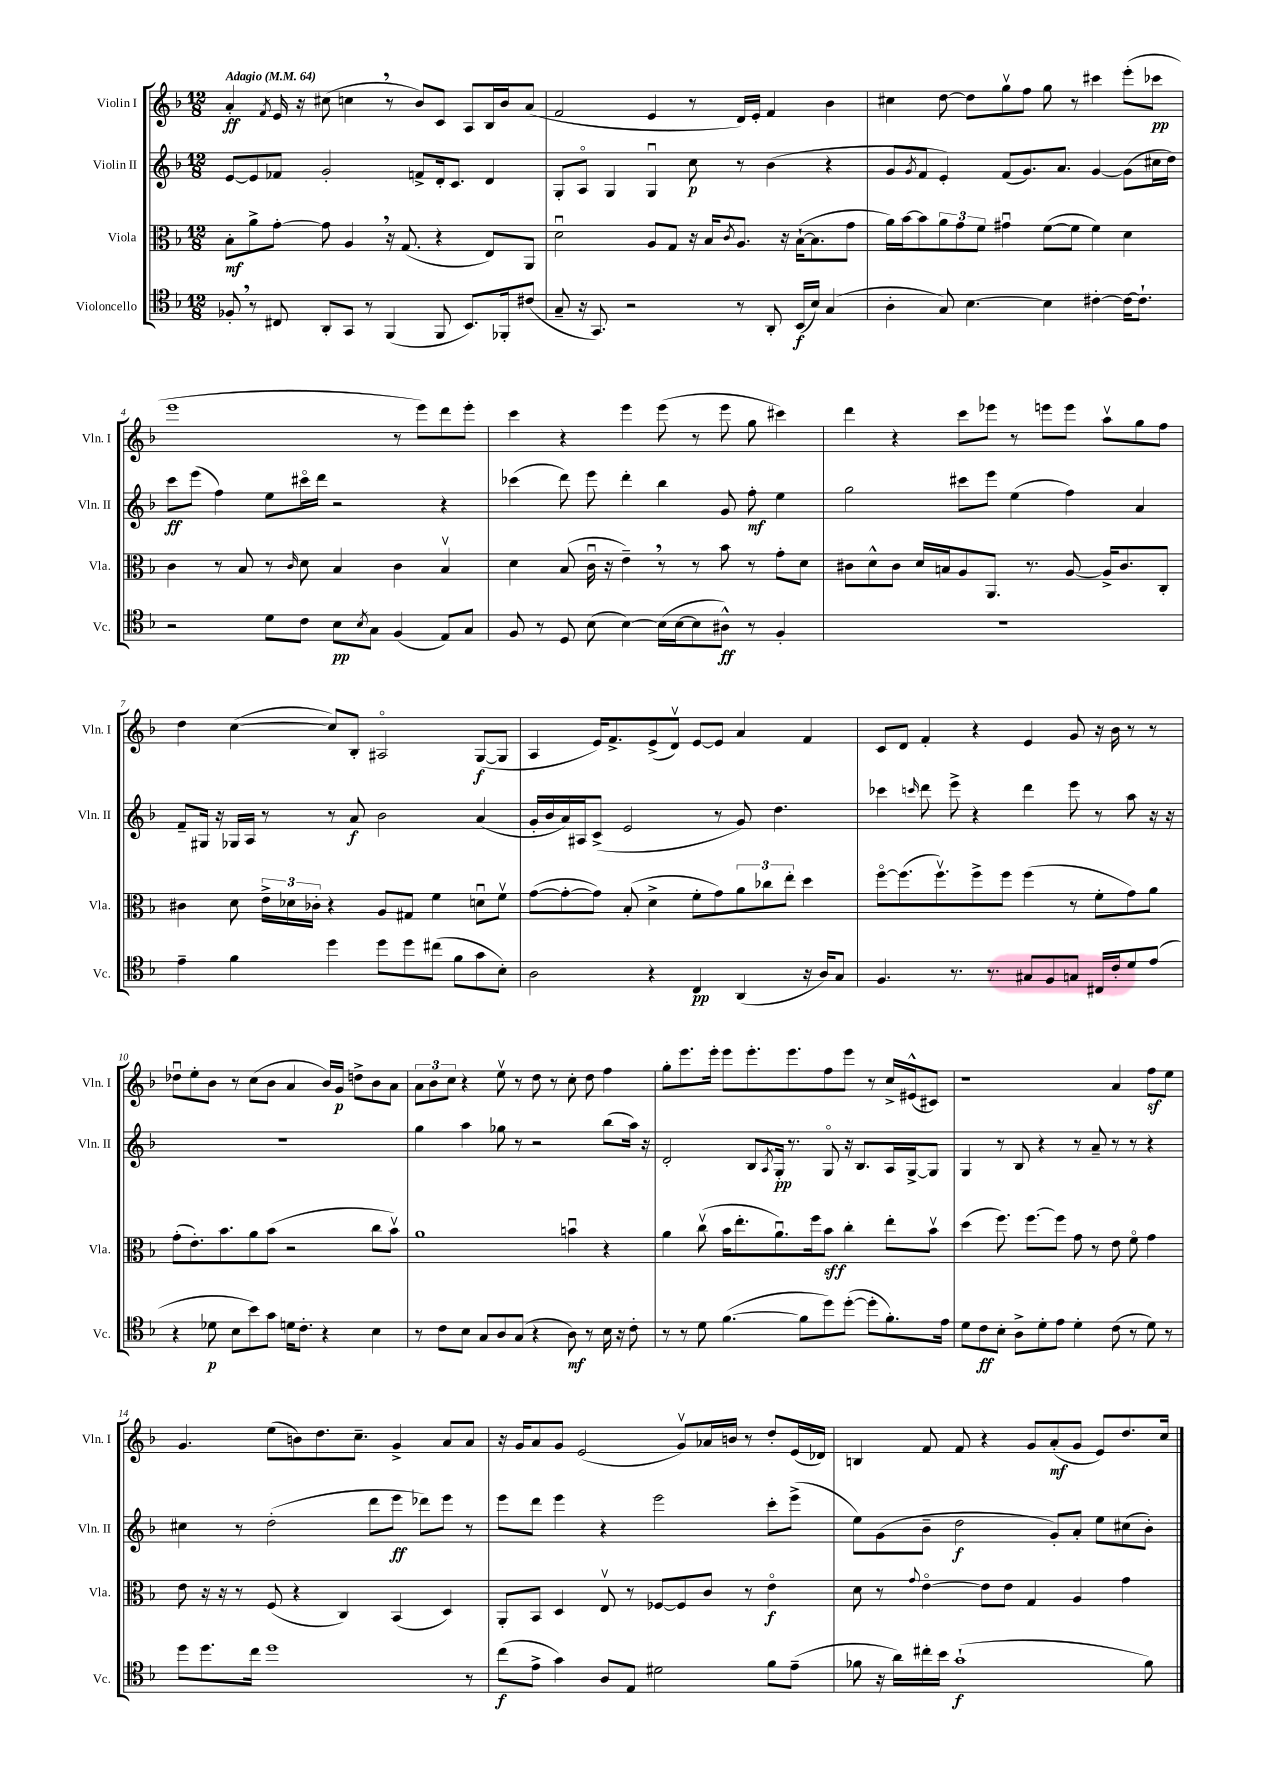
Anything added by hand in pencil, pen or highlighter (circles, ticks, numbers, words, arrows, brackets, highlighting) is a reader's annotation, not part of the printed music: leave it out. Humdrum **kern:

**kern	**dynam	**kern	**dynam	**kern	**dynam	**kern	**dynam
*part4	*part4	*part3	*part3	*part2	*part2	*part1	*part1
*staff4	*staff4	*staff3	*staff3	*staff2	*staff2	*staff1	*staff1
*I"Violoncello	*	*I"Viola	*	*I"Violin II	*	*I"Violin I	*
*I'Vc.	*	*I'Vla.	*	*I'Vln. II	*	*I'Vln. I	*
*clefC4	*	*clefC3	*	*clefG2	*	*clefG2	*
*k[b-]	*	*k[b-]	*	*k[b-]	*	*k[b-]	*
*M12/8	*	*M12/8	*	*M12/8	*	*M12/8	*
*MM64	*	*MM64	*	*MM64	*	*MM64	*
=1	=1	=1	=1	=1	=1	=1	=1
!	!	!	!	!	!	!LO:TX:a:B:t=Adagio	!
8F-X',/	.	8B-'\L	mf	[8e/L	.	4a'/	ff
8r	.	8a^\	.	8e/]	.	.	.
.	.	.	.	.	.	8qf/	.
8C#X/	.	[8g'\J	.	8f-X/J	.	16e/	.
.	.	.	.	.	.	16r	.
8AA'/L	.	8g\]	.	2g'/	.	(8cc#X\	.
8GG/J	.	4A,/	.	.	.	4ccn,\	.
8r	.	.	.	.	.	.	.
(4FF/	.	16r	.	.	.	8r	.
.	.	(8.G/	.	.	.	.	.
.	.	.	.	8fn^/L	.	8b-/L)	.
8FF/	.	4r	.	16d'/k	.	8c/J	.
.	.	.	.	8.c/J	.	.	.
8.BB-/L)	.	.	.	.	.	8A/L	.
.	.	8E/L)	.	4d/	.	16B-/L	.
16FF-X'/k	.	.	.	.	.	16b-/J	.
(8c#X/J	.	8AA/J	.	.	.	(8a/J	.
=2	=2	=2	=2	=2	=2	=2	=2
8G~/	.	2du\	.	8G'/L	.	2f/	.
16r	.	.	.	8A/J	.	.	.
8.GG/)	.	.	.	.	.	.	.
.	.	.	.	4G/	.	.	.
2r	.	.	.	.	.	.	.
.	.	8A/L	.	4Gu/	.	4e/	.
.	.	8G/J	.	.	.	.	.
.	.	16r	.	8cc\	p	8r	.
.	.	16B-/KL	.	.	.	.	.
.	.	8qc/	.	.	.	.	.
8r	.	8.A/J	.	8r	.	16d/LL)	.
.	.	.	.	.	.	16e'/JJ	.
8AA'/	.	.	.	(4b-\	.	4f/	.
.	.	16r	.	.	.	.	.
(16BB-/LL	f	([16B-`\KL	.	.	.	.	.
16B-/JJ)	.	8.B-\]	.	.	.	.	.
(4G/	.	.	.	4r	.	4b-\	.
.	.	8g\J	.	.	.	.	.
=3	=3	=3	=3	=3	=3	=3	=3
4A'\	.	16a\LL)	.	8g/L	.	4cc#X\	.
.	.	[16b-\J	.	.	.	.	.
.	.	.	.	8qg/	.	.	.
.	.	8b-\]	.	8f/J	.	.	.
8G/)	.	12a\	.	4e'/)	.	[8dd\	.
.	.	12g\	.	.	.	.	.
[4.B-\	.	.	.	.	.	8dd\L]	.
.	.	12f\J	.	.	.	.	.
.	.	4g#Xu\	.	(8f/L	.	8ggv\	.
.	.	.	.	8.g/)	.	8ff\J	.
4B-\]	.	([8f\L	.	.	.	8gg\	.
.	.	.	.	8.a/J	.	.	.
.	.	8f\J]	.	.	.	8r	.
[4c#X'\	.	4f\)	.	[4g/	.	4ccc#X\	.
16c#\KL_	.	4d\	.	(8g\L]	.	(8eee'\L	.
8.c#`\J]	.	.	.	.	.	.	.
.	.	.	.	16cc#X\L	.	8ccc-X\J	pp
.	.	.	.	16dd\JJ)	.	.	.
!!LO:LB:g=z
=4	=4	=4	=4	=4	=4	=4	=4
2r	.	4c\	.	8ccc\L	ff	1eee	.
.	.	.	.	(8eee\J	.	.	.
.	.	8r	.	4ff\)	.	.	.
.	.	8B-/	.	.	.	.	.
8d\L	.	8r	.	8ee\L	.	.	.
.	.	16qqc/	.	.	.	.	.
8c\J	.	8d\	.	16ccc#X\L	.	.	.
.	.	.	.	16ddd\JJ	.	.	.
8B-\L	pp	4B-/	.	2r	.	.	.
8qB-/	.	.	.	.	.	.	.
8G\J	.	.	.	.	.	.	.
(4F/	.	4c\	.	.	.	8r	.
.	.	.	.	.	.	8eee\L)	.
8E/L)	.	4B-v/	.	4r	.	8ddd\	.
8G/J	.	.	.	.	.	8eee'\J	.
=5	=5	=5	=5	=5	=5	=5	=5
8F/	.	4d\	.	(4ccc-X\	.	4ccc\	.
8r	.	.	.	.	.	.	.
8D/	.	(8B-/	.	8ddd\)	.	4r	.
(8B-\	.	16cu\	.	8eee\	.	.	.
.	.	16r	.	.	.	.	.
[4B-\)	.	4e~,\)	.	4ddd'\	.	4eee\	.
(16B-\LL]	.	8r	.	4bb-\	.	(8eee\	.
[16B-\J	.	.	.	.	.	.	.
8B-\]	.	8r	.	.	.	8r	.
8A#X^^\J)	ff	8b-\	.	8g/	.	8eee\	.
8r	.	8r	.	8ff'\	mf	8gg\	.
4F'/	.	8g'\L	.	4ee\	.	4ccc#X\)	.
.	.	8d\J	.	.	.	.	.
=6	=6	=6	=6	=6	=6	=6	=6
1.r	.	8c#X\L	.	2gg\	.	4ddd\	.
.	.	8d^^\	.	.	.	.	.
.	.	8c#\J	.	.	.	4r	.
.	.	16d/LL	.	.	.	.	.
.	.	16Bn/J	.	.	.	.	.
.	.	8A/	.	8ccc#X\L	.	8ccc\L	.
.	.	8.AA/J	.	8eee\J	.	8eee-X\J	.
.	.	.	.	(4ee\	.	8r	.
.	.	8.r	.	.	.	.	.
.	.	.	.	.	.	8eeen\L	.
.	.	[8A/	.	4ff\)	.	8eee\J	.
.	.	16A^/KL]	.	.	.	8aav\L	.
.	.	8.c#/	.	.	.	.	.
.	.	.	.	4a/	.	8gg\	.
.	.	8C'/J	.	.	.	8ff\J	.
!!LO:LB:g=z
=7	=7	=7	=7	=7	=7	=7	=7
4e~\	.	4c#X\	.	8f~/L	.	4dd\	.
.	.	.	.	16G#X/Jk	.	.	.
.	.	.	.	16r	.	.	.
4f\	.	8d\	.	16G-X/LL	.	([4cc\	.
.	.	.	.	16A/JJ	.	.	.
.	.	24e^\LL	.	8r	.	.	.
.	.	24d-X\	.	.	.	.	.
.	.	24c-X'\JJ	.	.	.	.	.
4dd\	.	4r	.	8r	.	8cc/L])	.
.	.	.	.	8a/	f	8B-'/J	.
8dd\L	.	8A/L	.	2b-\	.	2A#X/	.
8dd\	.	8G#X/J	.	.	.	.	.
(8cc#X\J	.	4f\	.	.	.	.	.
8f\L	.	.	.	.	.	.	.
8g\	.	8dnu\L	.	(4a/	.	([8G/L	f
8B-'\J)	.	8fv\J	.	.	.	8G/J]	.
=8	=8	=8	=8	=8	=8	=8	=8
2A\	.	([8g\L	.	16g'/LL	.	4A/	.
.	.	.	.	16b-/	.	.	.
.	.	8g'\_	.	16a/)	.	.	.
.	.	.	.	16A#X/J	.	.	.
.	.	8g\J])	.	(8c^/J	.	16e/KL)	.
.	.	.	.	.	.	8.f^/	.
.	.	(8B-'/	.	2e/	.	.	.
4r	.	4d^\	.	.	.	(8e^/	.
.	.	.	.	.	.	8dv/J)	.
4C/	pp	8f'\L	.	.	.	[8e/L	.
.	.	8g\)	.	8r	.	8e/J]	.
(4AA/	.	12a\	.	8g/)	.	4a/	.
.	.	12cc-X\	.	.	.	.	.
.	.	.	.	4.dd\	.	.	.
.	.	12ee'\J	.	.	.	.	.
16r	.	4dd\	.	.	.	4f/	.
16A/KL)	.	.	.	.	.	.	.
8G/J	.	.	.	.	.	.	.
=9	=9	=9	=9	=9	=9	=9	=9
4.F/	.	[8ff\L	.	4ccc-X\	.	8c/L	.
.	.	(8.ff\]	.	.	.	8d/J	.
.	.	.	.	16qqcccn/	.	.	.
.	.	.	.	8ddd\	.	4f'/	.
.	.	8.ffv\)	.	.	.	.	.
8.r	.	.	.	8eee^\	.	.	.
.	.	8ff^\	.	4r	.	4r	.
8.r	.	.	.	.	.	.	.
.	.	8ff\J	.	.	.	.	.
8G#X/L	.	(4ff\	.	4ddd\	.	4e/	.
8F/	.	.	.	.	.	.	.
8Gn/J	.	8r	.	8eee\	.	8g/	.
16C#X/LL	.	8f'\L	.	8r	.	16r	.
16c'/J	.	.	.	.	.	16b-\	.
8d/	.	8g\)	.	8aa\	.	8r	.
(8e/J	.	8a\J	.	16r	.	8r	.
.	.	.	.	16r	.	.	.
!!LO:LB:g=z
=10	=10	=10	=10	=10	=10	=10	=10
4r	.	(8g'\L	.	1.r	.	8dd-Xu\L	.
.	.	8.e'\)	.	.	.	8ee'\	.
8d-X\	p	.	.	.	.	8b-\J	.
.	.	8.b-\	.	.	.	.	.
8B-\L	.	.	.	.	.	8r	.
8b-\)	.	8a\	.	.	.	(8cc\L	.
8g\J	.	(8b-\J	.	.	.	8b-\J	.
16dn\KL	.	2r	.	.	.	4a/	.
8.c'\J	.	.	.	.	.	.	.
4r	.	.	.	.	.	16b-/LL)	.
.	.	.	.	.	.	16g/JJ	p
.	.	.	.	.	.	8ddn^\L	.
4B-\	.	8cc\L	.	.	.	8b-\	.
.	.	8b-v\J)	.	.	.	8a\J	.
=11	=11	=11	=11	=11	=11	=11	=11
8r	.	1a	.	4gg\	.	12a\L	.
.	.	.	.	.	.	12b-\	.
8c\L	.	.	.	.	.	.	.
.	.	.	.	.	.	12cc\J	.
8B-\J	.	.	.	4aa\	.	4r	.
8G/L	.	.	.	.	.	.	.
8A/	.	.	.	8gg-X\	.	8eev\	.
(8G/J	.	.	.	8r	.	8r	.
4r	.	.	.	2r	.	8dd\	.
.	.	.	.	.	.	8r	.
8A\)	mf	4bnu\	.	.	.	8cc'\	.
8r	.	.	.	.	.	8dd\	.
16B-\	.	4r	.	(8bb-\L	.	4ff\	.
16r	.	.	.	.	.	.	.
8c'\	.	.	.	16aa\Jk)	.	.	.
.	.	.	.	16r	.	.	.
=12	=12	=12	=12	=12	=12	=12	=12
8r	.	4a\	.	2d'/	.	8gg'\L	.
8r	.	.	.	.	.	8.eee\	.
8d\	.	(8ccv\	.	.	.	.	.
.	.	.	.	.	.	16eee'\Jk	.
([4.f\	.	16b-\KL	.	.	.	8eee\L	.
.	.	8.ee'\	.	.	.	.	.
.	.	.	.	8B-/L	.	8.eee'\	.
.	.	.	.	8qA/	.	.	.
.	.	8.au\)	.	16G'/Jk	pp	.	.
.	.	.	.	8.r	.	8.eee\	.
8f\L]	.	.	.	.	.	.	.
.	.	16ff\k	.	.	.	.	.
8dd\)	.	8b-\J	sff	8G/	.	8ff\	.
([8dd'\J	.	4cc'\	.	16r	.	8eee\J	.
.	.	.	.	8.B-/L	.	.	.
8dd'\L]	.	.	.	.	.	8r	.
8.f'\)	.	8ee'\L	.	16A/L	.	16cc^/LL	.
.	.	.	.	[16G^/J	.	(16e#X^^/J	.
.	.	8b-v\J	.	8G/J]	.	8c#X/J)	.
16e\Jk	.	.	.	.	.	.	.
=13	=13	=13	=13	=13	=13	=13	=13
8d\L	.	(4dd\	.	4G/	.	1r	.
8c\	ff	.	.	.	.	.	.
8B-'\J	.	8.ff\)	.	8r	.	.	.
8A^\L	.	.	.	8B-/	.	.	.
.	.	[8.ff\L	.	.	.	.	.
8d'\	.	.	.	4r	.	.	.
8e\J	.	8ff\J]	.	.	.	.	.
4d'\	.	8g\	.	8r	.	.	.
.	.	8r	.	8a~/	.	.	.
(8c\	.	8e\	.	8r	.	4a/	.
8r	.	8f\	.	8r	.	.	.
8d\)	.	4g\	.	4r	.	8ffz\L	.
8r	.	.	.	.	.	8ee\J	.
!!LO:LB:g=z
=14	=14	=14	=14	=14	=14	=14	=14
8dd\L	.	8e\	.	4cc#X\	.	4.g/	.
8.dd\	.	16r	.	.	.	.	.
.	.	16r	.	.	.	.	.
.	.	8r	.	8r	.	.	.
16cc\Jk	.	.	.	.	.	.	.
1dd	.	(8F/	.	(2dd'\	.	(8ee\L	.
.	.	4r	.	.	.	8bn\)	.
.	.	.	.	.	.	8.dd\	.
.	.	4C/)	.	.	.	.	.
.	.	.	.	.	.	8.cc~\J	.
.	.	.	.	8ddd\L	.	.	.
.	.	(4BB-/	.	8eee\J	ff	4g^/	.
.	.	.	.	8ddd-X\L)	.	.	.
.	.	4D/)	.	8eee\J	.	8a/L	.
8r	.	.	.	8r	.	8a/J	.
=15	=15	=15	=15	=15	=15	=15	=15
(8cc\L	f	8AA'/L	.	8eee\L	.	16r	.
.	.	.	.	.	.	16g/KL	.
8e^\J	.	8BB-/J	.	8ddd\J	.	8a/	.
4g\)	.	4D/	.	4eee\	.	8g/J	.
.	.	.	.	.	.	(2e/	.
8A/L	.	8Ev/	.	4r	.	.	.
8E/J	.	8r	.	.	.	.	.
2d#X\	.	[8F-X/L	.	2eee\	.	.	.
.	.	8F-/]	.	.	.	8gv/L)	.
.	.	8c/J	.	.	.	16a-X/L	.
.	.	.	.	.	.	16bn/JJ	.
.	.	8r	.	.	.	8r	.
8f\L	.	4e\	f	8ccc'\L	.	8dd'/L	.
(8e~\J	.	.	.	(8eee^\J	.	(16e/L	.
.	.	.	.	.	.	16d-X/JJ)	.
=16	=16	=16	=16	=16	=16	=16	=16
8f-X\	.	8d\	.	8ee\L)	.	4Bn/	.
16r	.	8r	.	(8g\	.	.	.
16a\LL)	.	.	.	.	.	.	.
.	.	8qqg/	.	.	.	.	.
16cc#X'\	.	[4e\	.	8b-~\J	.	8f/	.
16b-\JJ	.	.	.	.	.	.	.
(1g`	f	.	.	2dd\	f	8f/	.
.	.	8e\L]	.	.	.	4r	.
.	.	8e\J	.	.	.	.	.
.	.	4G/	.	.	.	8g/L	.
.	.	.	.	8g'/L)	.	(8a'/	mf
.	.	4A/	.	8a'/J	.	8g/J	.
.	.	.	.	8ee\L	.	8e/L)	.
.	.	4g\	.	(8cc#X\	.	8.dd/	.
8f-\)	.	.	.	8b-'\J)	.	.	.
.	.	.	.	.	.	16cc/Jk	.
==	==	==	==	==	==	==	==
*-	*-	*-	*-	*-	*-	*-	*-
